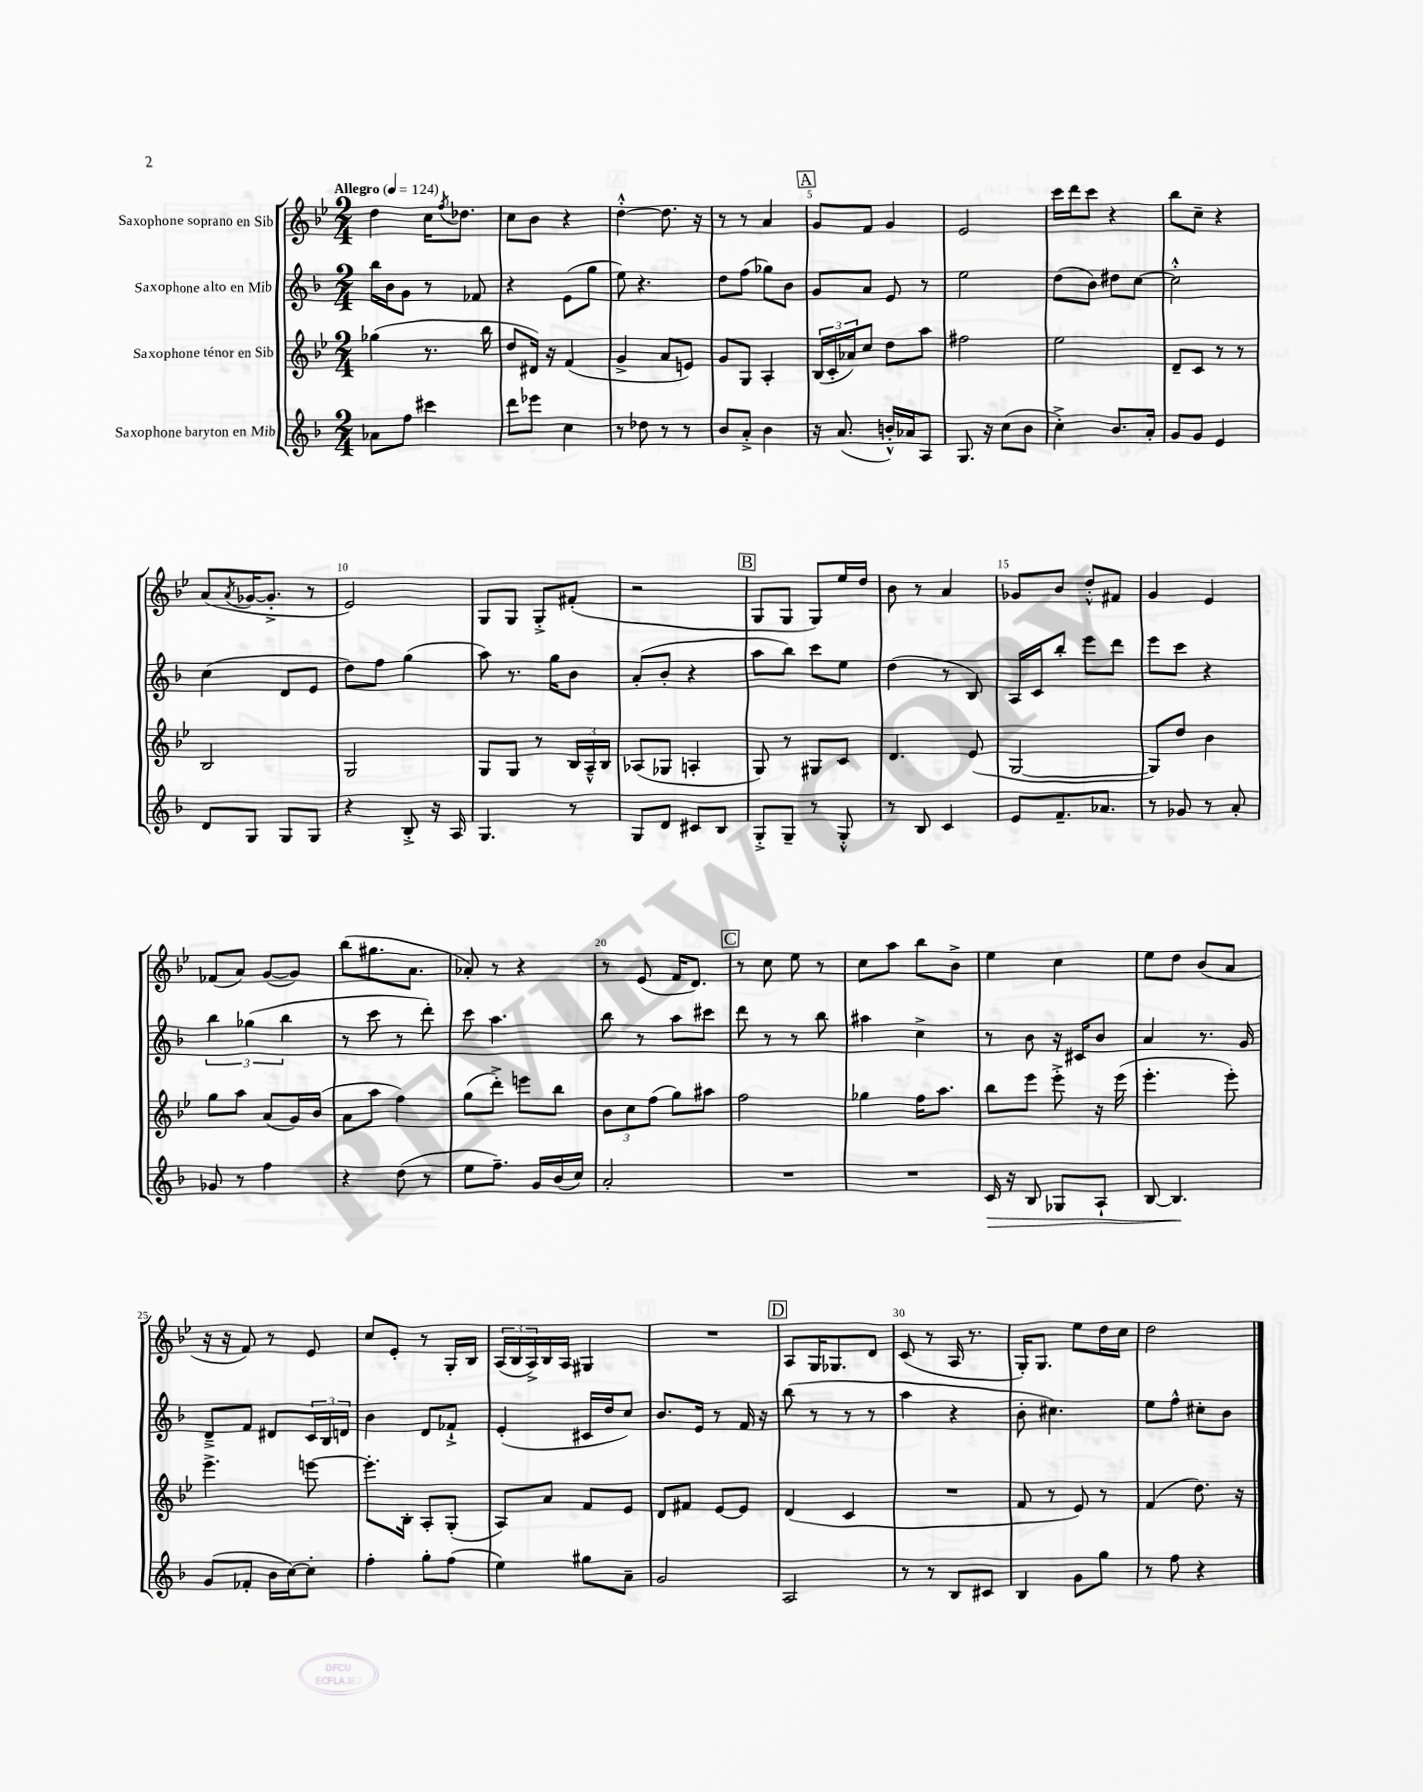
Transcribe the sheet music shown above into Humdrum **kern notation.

**kern	**dynam	**kern	**kern	**kern
*part4	*part4	*part3	*part2	*part1
*staff4	*staff4	*staff3	*staff2	*staff1
*I"Saxophone baryton en Mib	*	*I"Saxophone ténor en Sib	*I"Saxophone alto en Mib	*I"Saxophone soprano en Sib
*clefG2	*	*clefG2	*clefG2	*clefG2
*k[b-]	*	*k[b-e-]	*k[b-]	*k[b-e-]
*M2/4	*	*M2/4	*M2/4	*M2/4
*MM124	*	*MM124	*MM124	*MM124
=1	=1	=1	=1	=1
!	!	!	!	!LO:TX:a:B:t=Allegro
8a-X\L	.	(4gg-X\	16bb-\LL	4dd\
.	.	.	16b-\J	.
8ff\J	.	.	8g\J	.
4ccc#X\	.	8.r	8r	16cc\KL
.	.	.	.	8qff/
.	.	.	.	8.dd-X\J
.	.	.	8f-X/	.
.	.	16bb-\	.	.
=2	=2	=2	=2	=2
8ddd\L	.	8dd/L	4r	8cc\L
8eee-X\J	.	16d#X/Jk)	.	8b-\J
.	.	16r	.	.
4cc\	.	(4f/	(8e\L	4r
.	.	.	8gg\J	.
=3	=3	=3	=3	=3
8r	.	4g^/	8ee\)	[4dd'^^\
8dd-X\	.	.	4.r	.
8r	.	8a/L	.	8.dd\]
8r	.	8en/J)	.	.
.	.	.	.	16r
=4	=4	=4	=4	=4
8b-/L	.	8g/L	8dd\L	8r
8a'^/J	.	8G/J	(8ff\J	8r
4b-\	.	4A'/	8gg-X\L)	4a/
.	.	.	8b-\J	.
!!LO:REH:place=s1:t=A
=5	=5	=5	=5	=5
16r	.	(24B-/LL	8g/L	8g/L
.	.	24c'/	.	.
(8.a/	.	.	.	.
.	.	24a-X/J)	.	.
.	.	8cc/J	8a/J	8f/J
16bn'^^/LL)	.	8dd\L	8e/	4g/
16a-X/J	.	.	.	.
8A/J	.	8aa\J	8r	.
=6	=6	=6	=6	=6
8.G/	.	2ff#X\	2ee\	2e-/
16r	.	.	.	.
(8cc\L	.	.	.	.
8b-\J	.	.	.	.
=7	=7	=7	=7	=7
4cc'^\)	.	2ee-\	(8dd\L	16ccc\LL
.	.	.	.	16ddd\J
.	.	.	8b-\J)	8ccc\J
8.b-/L	.	.	8dd#X\L	4r
.	.	.	[8cc\J	.
16a'/Jk	.	.	.	.
=8	=8	=8	=8	=8
8g/L	.	8d~/L	2cc'^^\]	8bb-\L
8g/J	.	8c/J	.	8cc~\J
4e/	.	8r	.	4r
.	.	8r	.	.
!!LO:LB:g=z
=9	=9	=9	=9	=9
8d/L	.	2B-/	(4cc\	(8a/L
.	.	.	.	8qa/
8G/J	.	.	.	[16g-X/K
.	.	.	.	8.g-'^/J]
8G/L	.	.	8d/L	.
8G/J	.	.	8e/J	8r
=10	=10	=10	=10	=10
4r	.	2G/	8dd\L)	2e-/)
.	.	.	8ff\J	.
8B-'^/	.	.	(4gg\	.
16r	.	.	.	.
16A/	.	.	.	.
=11	=11	=11	=11	=11
4.G/	.	8G/L	8aa\)	8G/L
.	.	8G/J	8.r	8G/J
.	.	8r	.	8G'^/L
.	.	.	16gg\KL	.
8r	.	24B-/LL	8b-\J	(8f#X'/J
.	.	24A~^^/	.	.
.	.	24B-/JJ	.	.
=12	=12	=12	=12	=12
8G/L	.	(8A-X/L	(8a'/L	2r
8d/J	.	8G-X/J	8b-'/J	.
8c#X/L	.	4An'/	4r	.
8B-/J	.	.	.	.
!!LO:REH:place=s1:t=B
=13	=13	=13	=13	=13
8G'^/L	.	8G/)	8aa\L	8G/L
8G~/J	.	8r	8bb-\J)	8G/J
8r	.	8G#X/L	8ccc\L	8G/L)
8G'^^/	.	8c/J	8ee\J	16ee-/L
.	.	.	.	16dd/JJ
=14	=14	=14	=14	=14
8r	.	4.d/	(4dd\	8b-\
8B-/	.	.	.	8r
4c/	.	.	8r	4a/
.	.	(8e-/	8B-/)	.
=15	=15	=15	=15	=15
8e/L	.	[2G/	16A/LL	8g-X/L
.	.	.	16c/J	.
8.f~/	.	.	8bb-'/J	8b-/J
.	.	.	8eee\L	8dd'^^/L
8.a-X/J	.	.	.	.
.	.	.	8ddd\J	8f#X/J
=16	=16	=16	=16	=16
8r	.	8G/L])	8eee\L	4g/
8g-X/	.	8dd/J	8ccc\J	.
8r	.	4b-\	4r	4e-/
8a'/	.	.	.	.
!!LO:LB:g=z
=17	=17	=17	=17	=17
8g-X/	.	8gg\L	6bb-\	(8f-X/L
8r	.	8aa\J	.	8a/J)
.	.	.	(6gg-X\	.
4ff\	.	(8a/L	.	([8g/L
.	.	.	6bb-\	.
.	.	16g/L)	.	8g/J])
.	.	(16b-/JJ	.	.
=18	=18	=18	=18	=18
4r	.	8a\L	8r	(8bb-\L
.	.	8aa\J	8ccc\	8.gg#X\
(8dd\	.	4ff\)	8r	.
.	.	.	.	8.a\J
8r	.	.	8ddd'\)	.
=19	=19	=19	=19	=19
8ee\L	.	(8gg\L	8ccc\	8a-X'/)
8.ff~\J)	.	8ddd'^\J)	4.aa\	8r
.	.	8eeen\L	.	4r
16g/LL	.	.	.	.
(16b-/	.	8bb-\J	.	.
16cc/JJ)	.	.	.	.
=20	=20	=20	=20	=20
2a'/	.	12b-\L	8bb-\	8r
.	.	12cc\	.	.
.	.	.	8r	(8e-/
.	.	(12ff\J	.	.
.	.	8gg\L)	8aa\L	16f/KL
.	.	.	.	8.d/J)
.	.	8aa#X\J	8ccc#X\J	.
!!LO:REH:place=s1:t=C
=21	=21	=21	=21	=21
2r	.	2ff\	8ddd\	8r
.	.	.	8r	8cc\
.	.	.	8r	8ee-\
.	.	.	8bb-\	8r
=22	=22	=22	=22	=22
2r	.	4gg-X\	4aa#X\	8cc\L
.	.	.	.	8aa\J
.	.	16ff\KL	4cc^\	8bb-\L
.	.	8.aa\J	.	.
.	.	.	.	8b-^\J
=23	=23	=23	=23	=23
!	!LO:HP:b	!	!	!
16c/	>	8bb-\L	8r	4ee-\
16r	.	.	.	.
8B-/	.	8eee-\J	8b-\	.
8G-X/L	.	8eee-'^\	16r	4cc\
.	.	.	16c#X/KL	.
8A`/J	.	16r	8b-/J	.
.	.	(16eee-\	.	.
=24	=24	=24	=24	=24
[8B-/	.	4.eee-'\	4a/	8ee-\L
4.B-/]	.	.	.	8dd\J
.	.	.	8.r	(8b-/L
.	.	8eee-'\)	.	8a/J
.	.	.	16g/	.
.	]	.	.	.
!!LO:LB:g=z
=25	=25	=25	=25	=25
(8g/L	.	4.eee-^\	8d~^/L	16r
.	.	.	.	16r
8f-X'/J	.	.	8f/J	8f/)
16b-\LL	.	.	8d#X/L	8r
[16cc\J)	.	.	.	.
8cc'\J]	.	[8eeen\	24c/L	8e-/
.	.	.	24B-/	.
.	.	.	24dn/JJ	.
=26	=26	=26	=26	=26
4ff'\	.	8.eee'\L]	4b-\	8cc/L
.	.	.	.	8e-'/J
.	.	16B-'\Jk	.	.
8gg'\L	.	8A'/L	8d/L	8r
(8ff\J	.	(8G'/J	8f-X`^/J	16G'/LL
.	.	.	.	16B-/JJ
=27	=27	=27	=27	=27
4ee\)	.	8A/L)	(4e'/	(24A/LL
.	.	.	.	24B-/
.	.	.	.	24A^/)
.	.	8a/J	.	16B-/
.	.	.	.	16A/JJ
8gg#X\L	.	8f/L	16c#X/LL	4G#X/
.	.	.	16dd/J	.
8a~\J	.	8e-/J	8cc/J)	.
=28	=28	=28	=28	=28
2g/	.	8d/L	8.b-/L	2r
.	.	8f#X/J	.	.
.	.	.	16e/Jk	.
.	.	[8e-/L	8r	.
.	.	8e-/J]	16f/	.
.	.	.	16r	.
!!LO:REH:place=s1:t=D
=29	=29	=29	=29	=29
2A/	.	(4d/	(8bb-\	8A/L
.	.	.	8r	16G/K
.	.	.	.	8.G-X/
.	.	4c/	8r	.
.	.	.	8r	8d/J
=30	=30	=30	=30	=30
8r	.	2r	4aa\	(8c/
8r	.	.	.	8r
8B-/L	.	.	4r	16A/
.	.	.	.	8.r
8c#X/J	.	.	.	.
=31	=31	=31	=31	=31
4B-/	.	8f/	8b-'\	16G'/KL)
.	.	.	.	8.G/J
.	.	8r	4.cc#X\)	.
8g\L	.	8e-/)	.	8ee-\L
8gg\J	.	8r	.	16dd\L
.	.	.	.	16cc\JJ
=32	=32	=32	=32	=32
8r	.	(4f/	8ee\L	2dd\
8ff\	.	.	8ff^^\J	.
4r	.	8.dd\)	8cc#X'\L	.
.	.	.	8b-\J	.
.	.	16r	.	.
==	==	==	==	==
*-	*-	*-	*-	*-
